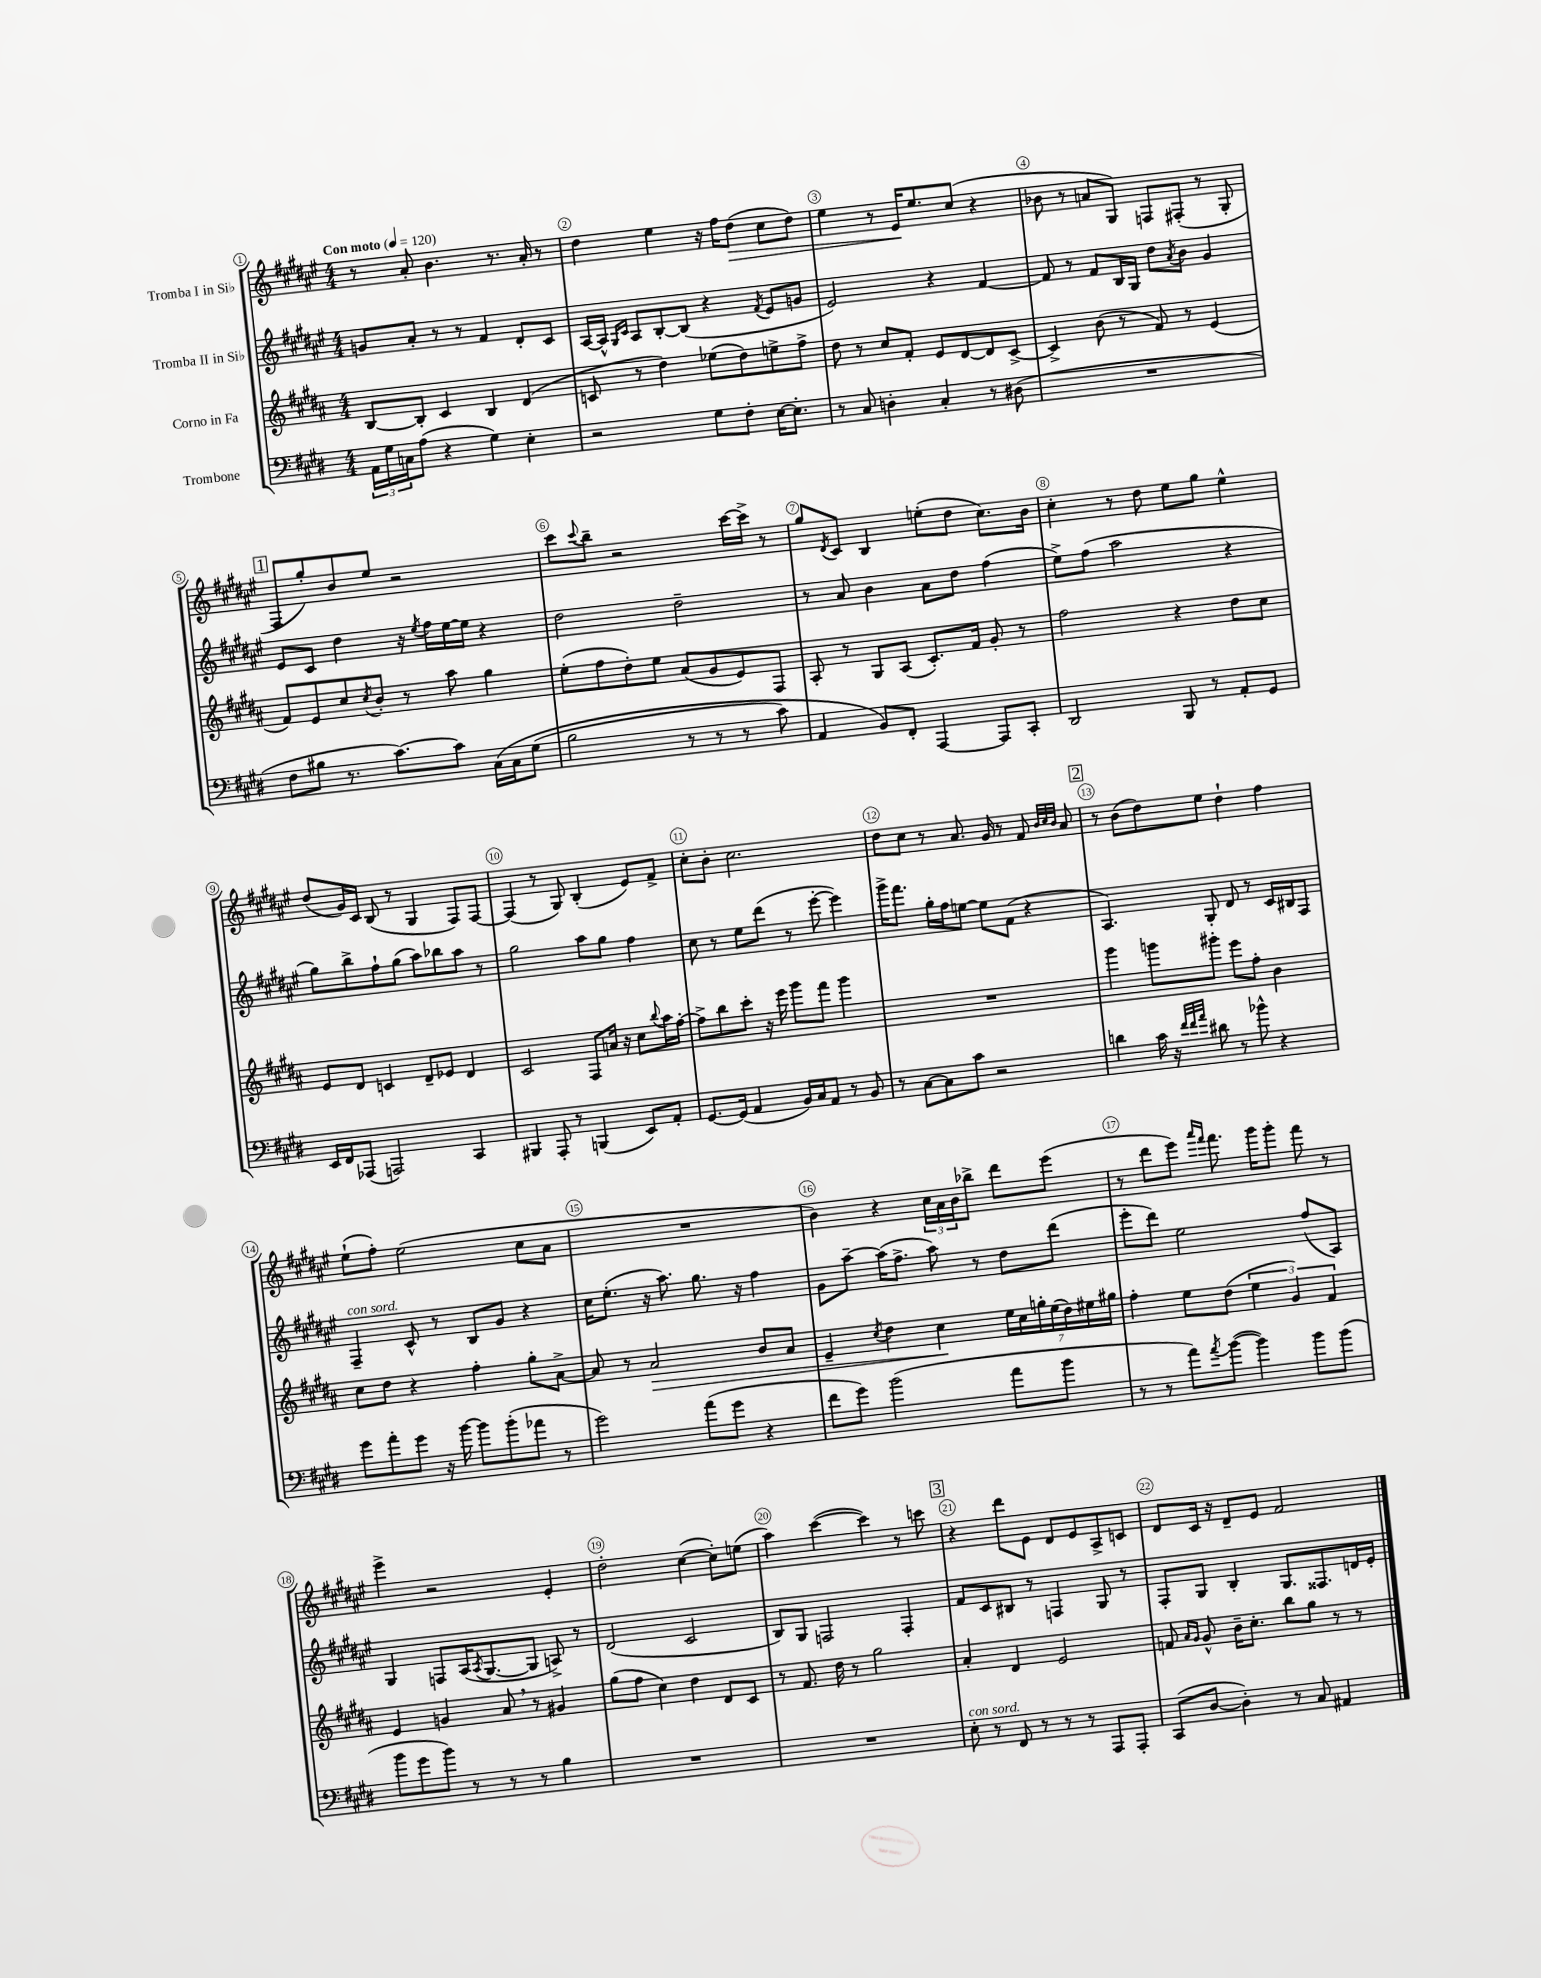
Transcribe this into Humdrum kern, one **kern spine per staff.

**kern	**kern	**dynam	**kern	**kern	**dynam
*part4	*part3	*part3	*part2	*part1	*part1
*staff4	*staff3	*staff3	*staff2	*staff1	*staff1
*I"Trombone	*I"Corno in Fa	*	*I"Tromba II in Si♭	*I"Tromba I in Si♭	*
*clefF4	*clefG2	*	*clefG2	*clefG2	*
*k[f#c#g#d#]	*k[f#c#g#d#a#]	*	*k[f#c#g#d#a#e#]	*k[f#c#g#d#a#e#]	*
*M4/4	*M4/4	*	*M4/4	*M4/4	*
*MM120	*MM120	*	*MM120	*MM120	*
=1	=1	=1	=1	=1	=1
!	!	!	!	!LO:TX:a:B:t=Con moto	!
24AA\LL	[8B/L	.	8gn/L	8r	.
24G#\	.	.	.	.	.
24Cn\J	.	.	.	.	.
(8A\J	8B'/J]	.	8a#'/J	8a#'/	.
4r	4c#/	.	8r	4.b\	.
.	.	.	8r	.	.
4G#\)	4B/	.	4f#/	.	.
.	.	.	.	8.r	.
4E'\	(4d#/	.	8d#'/L	.	.
.	.	.	.	16a#'/	.
.	.	.	8c#/J	8r	.
=2	=2	=2	=2	=2	=2
2r	8cn/	.	[16A#/LL	4dd#\	.
.	.	.	16A#^^/JJ]	.	.
.	.	.	16qqG#/LL	.	.
.	.	.	16qqc#/JJ	.	.
.	8r	.	8A#/L	.	.
.	4dd#\)	.	[8B'/	4ee#\	.
.	.	.	(8B/J]	.	.
8G#\L	(8ee-X\L	.	4r	16r	.
.	.	.	.	16ff#\KL	.
!	!	!	!	!	!LO:HP:b
8F#'\J	8dd#\)	.	.	(8dd#\J	>
.	.	.	8qf#/	.	.
[16E\KL	8een^\	.	8e#/L	8cc#\L	.
8.E'\J]	.	.	.	.	.
.	8ff#^\J	.	8gn/J	8dd#\J)	.
=3	=3	=3	=3	=3	=3
8r	8dd#\	.	2e#/)	4ee#\	.
8C#/	8r	.	.	.	.
4Dn'\	8cc#/L	.	.	8r	.
.	8f#'/J	.	.	16e#/KL	.
.	.	.	.	8.ee#/	]
4C#'/	8e/L	.	4r	.	.
.	[8d#/	.	.	(8cc#/J	.
8r	8d#/]	.	[4f#/	4r	.
(8D#X\	[8c#^/J	.	.	.	.
=4	=4	=4	=4	=4	=4
1r	4c#^/]	.	8f#/]	8b-X\	.
.	.	.	8r	8r	.
.	(8b\	.	8f#/L	8an/L	.
.	8r	.	16B/L	8G#/J)	.
.	.	.	16G#/JJ	.	.
.	8f#/)	.	8dd#\L	8Fn/L	.
.	.	.	8qa#/	.	.
.	8r	.	8b\J	(8F#X'/J	.
.	(4e/	.	4g#/	8r	.
.	.	.	.	8G#'/	.
!!LO:LB:g=z
!!LO:REH:place=s1:t=1
=5	=5	=5	=5	=5	=5
8F#\L	8f#/L)	.	8e#/L	8F#/L	.
8B#X\J	8e/	.	8c#/J	8gg#'/)	.
8.r	8cc#/	.	4dd#\	8b/	.
.	8qcc#/	.	.	.	.
.	8b'/J	.	.	8ee#/J	.
[8.c#\L)	.	.	.	.	.
.	8r	.	16r	2r	.
.	.	.	8qee#/	.	.
.	.	.	16ff#\LL	.	.
8c#\J]	8aa#\	.	[16ee#\	.	.
.	.	.	16ee#\JJ]	.	.
(16C#\LL	4gg#\	.	4r	.	.
16C#\J	.	.	.	.	.
(8G#\J	.	.	.	.	.
=6	=6	=6	=6	=6	=6
2B\	(8ee'\L	.	2dd#\	8ccc#\L	.
.	.	.	.	8qqccc#/	.
.	8ff#\	.	.	8bb~\J	.
.	8dd#'\)	.	.	2r	.
.	8ee\J	.	.	.	.
8r	(8a#/L	.	2dd#~\	.	.
8r	8g#/	.	.	.	.
8r	8e/)	.	.	[16ccc#\LL	.
.	.	.	.	16ccc#^\JJ]	.
8c#\)	8F#/J	.	.	8r	.
=7	=7	=7	=7	=7	=7
4AA/	8A#'/	.	8r	8gg#/L	.
.	.	.	.	8qd#/	.
.	8r	.	8a#/	8c#/J	.
8BB/L)	8G#/L	.	4b\	4B/	.
8FF#'/J	(8A#/J	.	.	.	.
[4AAA/	8.c#'/L)	.	8a#\L	(8een'\L	.
.	.	.	8dd#\J	8dd#\J	.
.	16f#/Jk	.	.	.	.
8AAA/L]	8g#'/	.	(4ff#\	8.cc#\L)	.
8CC#'/J	8r	.	.	.	.
.	.	.	.	16b\Jk	.
=8	=8	=8	=8	=8	=8
2DD#/	2ff#\	.	8ee#^\L)	4cc#'\	.
.	.	.	(8ff#\J	.	.
.	.	.	2aa#\	8r	.
.	.	.	.	8dd#\	.
8BBB/	4r	.	.	8ee#\L	.
8r	.	.	.	8gg#\J	.
8AA'/L	8dd#\L	.	4r	4ee#^^\	.
8GG#/J	8cc#\J	.	.	.	.
!!LO:LB:g=z
=9	=9	=9	=9	=9	=9
16EE/LL	8e/L	.	8gg#\L)	(8dd#/L	.
16FF#/J	.	.	.	.	.
(8AAA-X/J	8d#/J	.	8bb^\	16g#/L)	.
.	.	.	.	16c#/JJ	.
2AAAn/)	4cn/	.	8ff#`\	(8B/	.
.	.	.	(8gg#\J	8r	.
.	8d#~/L	.	8aa#\L)	4G#/	.
.	8e-X/J	.	8bb-X\	.	.
4CC#/	4d#/	.	8aa#\J	8F#/L)	.
.	.	.	8r	[8F#/J	.
=10	=10	=10	=10	=10	=10
4BBB#X/	2c#/	.	2gg#\	(4F#/]	.
8AAA'/	.	.	.	8r	.
8r	.	.	.	8G#/)	.
(4BBBn/	8F#/L	.	8aa#\L	(4B'/	.
.	16an/Jk	.	8gg#\J	.	.
.	16r	.	.	.	.
8EE/L)	8cc#\L	.	4ff#\	8e#/L)	.
.	8qqbb/	.	.	.	.
8AA'/J	16aa#\L	.	.	8f#^/J	.
.	[16ff#'\JJ	.	.	.	.
=11	=11	=11	=11	=11	=11
[8.GG#/L	8ff#^\L]	.	8cc#\	8cc#'\L	.
.	8bb\	.	8r	8b'\J	.
(16GG#/Jk]	.	.	.	.	.
4AA/	8ccc#'\J	.	8ee#\L	2.cc#\	.
.	16r	.	(8ddd#\J	.	.
.	16eee\	.	.	.	.
16BB/LL)	8ggg#\L	.	8r	.	.
16C#/J	.	.	.	.	.
8AA/J	8fff#\J	.	[8eee#'\	.	.
8r	4ggg#\	.	4eee#\])	.	.
8BB/	.	.	.	.	.
=12	=12	=12	=12	=12	=12
8r	1r	.	16ggg#^\KL	8dd#\L	.
.	.	.	8.fff#\J	.	.
[8C#\L	.	.	.	8cc#\J	.
8C#\]	.	.	16gg#'\LL	8r	.
.	.	.	16ff#\J	.	.
8c#\J	.	.	[8een\J	8.a#/	.
2r	.	.	8ee\L]	.	.
.	.	.	.	16g#/	.
.	.	.	(8f#\J	8r	.
.	.	.	4r	8f#/	.
.	.	.	.	32qqb/LLL	.
.	.	.	.	32qqcc#/	.
.	.	.	.	32qqb/JJJ	.
.	.	.	.	8a#/	.
!!LO:REH:place=s1:t=2
=13	=13	=13	=13	=13	=13
4dn\	4ggg#\	.	4.A#/)	8r	.
.	.	.	.	(8b\L	.
16c#\	8gggn\L	.	.	8dd#\)	.
16r	.	.	.	.	.
32qqf#/LLL	.	.	.	.	.
32qqf#/	.	.	.	.	.
32qqa/JJJ	.	.	.	.	.
8d#X\	8ggg#X'\J	.	8G#'/	8ee#\J	.
8r	8eee\L	.	8d#/	4dd#`\	.
8b-X^^\	8ff#'\J	.	8r	.	.
4r	4b\	.	16c#/LL	4ff#\	.
.	.	.	16B#X/J	.	.
.	.	.	8F#/J	.	.
!!LO:LB:g=z
=14	=14	=14	=14	=14	=14
!	!	!	!LO:TX:a:i:t=con sord.	!	!
8g#\L	8cc#\L	.	4F#~/	(8ee#`\L	.
8a'\	8dd#\J	.	.	8ff#'\J)	.
8g#\J	4r	.	8c#^^/	(2ee#\	.
16r	.	.	8r	.	.
[16b\	.	.	.	.	.
8b\L]	4ff#'\	.	8B/L	.	.
(8b'\	.	.	8g#/J	.	.
8a-X\J	8gg#'\L	.	4r	8cc#\L	.
8r	[8a#^\J	.	.	8a#\J	.
=15	=15	=15	=15	=15	=15
2g#\)	8a#/]	.	16cc#\KL	1r	.
.	.	.	(8.ee#'\J	.	.
.	8r	.	.	.	.
!	!	!LO:HP:b	!	!	!
.	2a#/	>	16r	.	.
.	.	.	8.aa#\)	.	.
(8a\L	.	.	8.gg#\	.	.
8g#\J	.	.	.	.	.
.	.	.	16r	.	.
4r	8b/L	.	4ff#\	.	.
.	8a#/J	.	.	.	.
=16	=16	=16	=16	=16	=16
8f#\L	4e~/	.	8g#\L	4b\)	.
8g#\J)	.	.	[8aa#~\J	.	.
.	8qcc#/	.	.	.	.
(2b\	4dd#\	.	(16aa#\KL]	4r	.
.	.	.	8.ff#^\J	.	.
.	4cc#\	.	8aa#\)	24cc#\LL	.
.	.	.	.	24a#\	.
.	.	.	.	24b\J	.
.	.	.	8r	8bb-X^\J	.
8a\L	28ee\LL	]	8dd#\L	8ddd#\L	.
.	28cc#\	.	.	.	.
.	28ggn'\	.	.	.	.
.	(28ee\	.	.	.	.
8b\J	.	.	(8ddd#\J	(8eee#\J	.
.	28dd#\)	.	.	.	.
.	28ee#X\	.	.	.	.
.	28gg#X\JJ	.	.	.	.
=17	=17	=17	=17	=17	=17
8r	4ff#'\	.	8eee#'\L	8r	.
8r	.	.	8ddd#\J)	8ddd#\L	.
8a\L)	8ee\L	.	2ee#\	8eee#\J)	.
.	.	.	.	16qqaaa#/LL	.
8qa/	.	.	.	16qqfff#/JJ	.
([8b\J	(8dd#\J	.	.	8.fff#\	.
4b\])	6ee\	.	.	.	.
.	.	.	.	16ggg#\KL	.
.	.	.	.	8ggg#'\J	.
.	6g#/)	.	.	.	.
8b\L	.	.	(8ff#/L	8fff#\	.
.	6f#/	.	.	.	.
(8b\J	.	.	8A#/J)	8r	.
!!LO:LB:g=z
=18	=18	=18	=18	=18	=18
8b\L	4e/	.	4G#/	4eee#^\	.
8g#\	.	.	.	.	.
8b\J)	4gn/	.	8Fn/L	2r	.
8r	.	.	(16A#/K	.	.
.	.	.	8qA#/	.	.
.	.	.	[8.G#/	.	.
8r	8a#,/	.	.	.	.
8r	8r	.	8G#/J]	.	.
4B\	4g#X/	.	8An^/)	4e#'/	.
.	.	.	8r	.	.
=19	=19	=19	=19	=19	=19
1r	(8gg#\L	.	(2d#/	2dd#'\	.
.	8ff#\J	.	.	.	.
.	4cc#\)	.	.	.	.
.	4dd#\	.	2c#/	([4cc#\	.
.	8d#/L	.	.	8cc#'\L])	.
.	8c#/J	.	.	(8een\J	.
=20	=20	=20	=20	=20	=20
1r	8r	.	8B/L)	4aa#\)	.
.	8.f#/	.	8G#/J	.	.
.	.	.	2Fn/	([4ccc#\	.
.	16dd#\	.	.	.	.
.	8r	.	.	.	.
.	2gg#\	.	.	4ccc#\])	.
.	.	.	4F'/	8r	.
.	.	.	.	8cccn\	.
!!LO:REH:place=s1:t=3
=21	=21	=21	=21	=21	=21
!LO:TX:a:i:t=con sord.	!	!	!	!	!
8E'\	4a#'/	.	8f#/L	4r	.
8r	.	.	8c#/	.	.
8FF#/	4d#/	.	8B#X/J	8ddd#\L	.
8r	.	.	8r	8e#\J	.
8r	2e/	.	4Fn/	8d#/L	.
8r	.	.	.	8e#/	.
8AAA/L	.	.	8G#/	8A#^/	.
8AAA'/J	.	.	8r	8cn/J	.
=22	=22	=22	=22	=22	=22
(8CC#/L	8fn/	.	8F#'/L	8d#/L	.
.	16qqa#/LL	.	.	.	.
.	16qqg#/JJ	.	.	.	.
[8D#/J	8g#^^/	.	8G#/J	16c#/Jk	.
.	.	.	.	16r	.
4D#'\])	16b~\KL	.	4B'/	8d#~/L	.
.	8.cc#'\J	.	.	.	.
.	.	.	.	8e#/J	.
8r	8bb\L	.	8.G#/L	2f#/	.
8C#/	8gg#\J	.	.	.	.
.	.	.	8.F##X/	.	.
4AA#X/	8r	.	.	.	.
.	8r	.	16dn/L	.	.
.	.	.	16e#'/JJ	.	.
==	==	==	==	==	==
*-	*-	*-	*-	*-	*-
